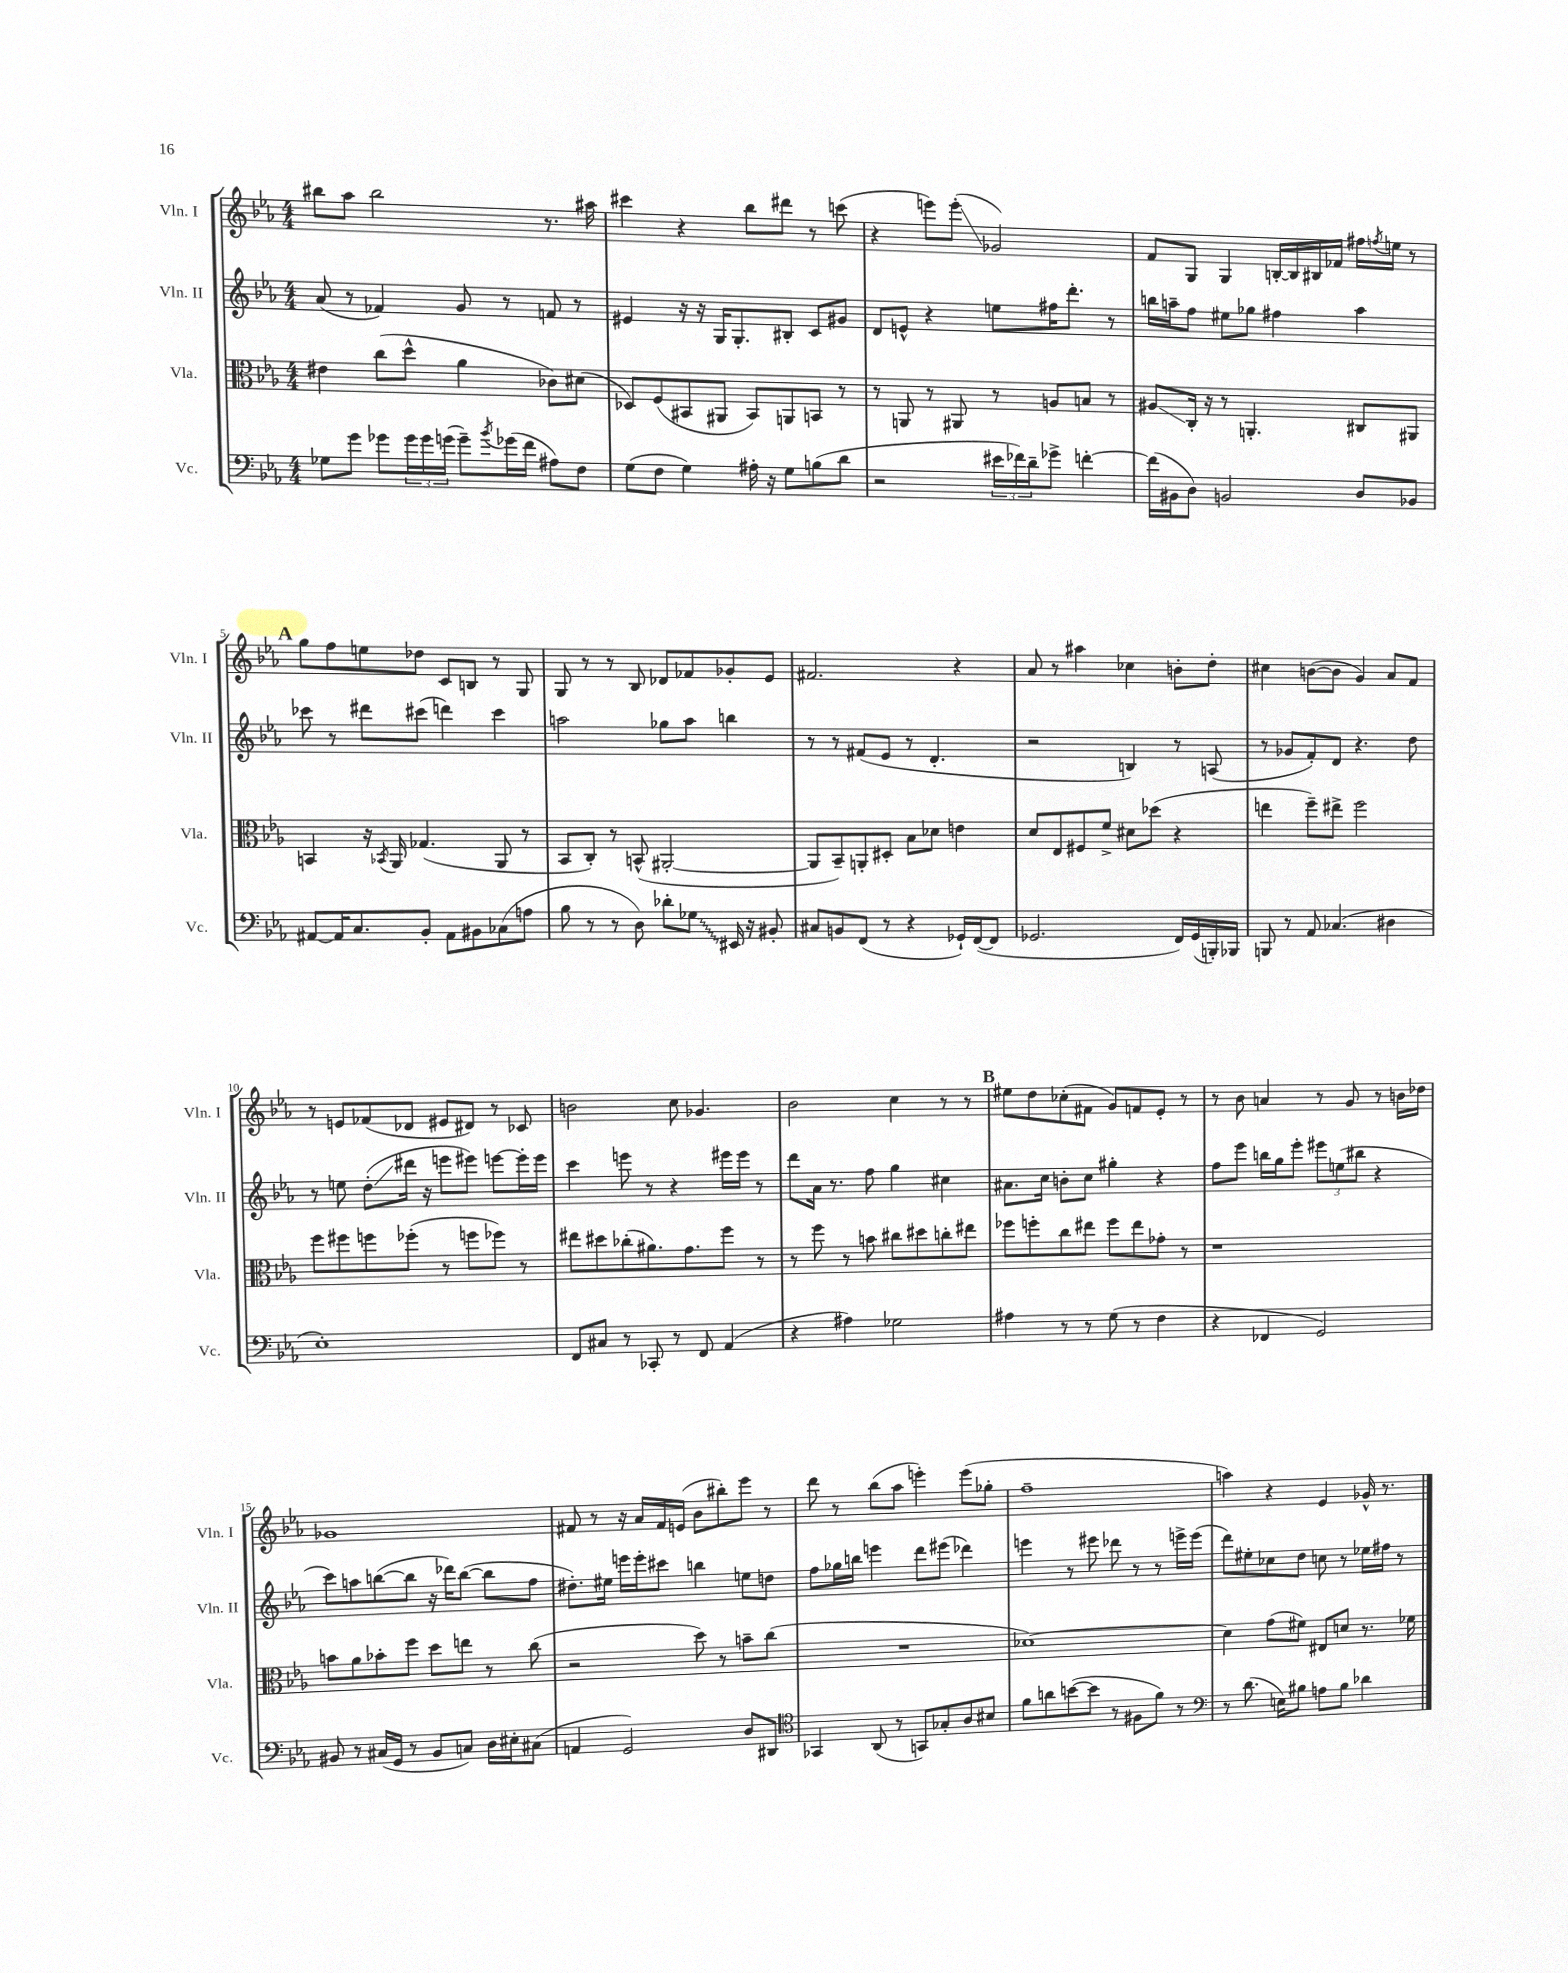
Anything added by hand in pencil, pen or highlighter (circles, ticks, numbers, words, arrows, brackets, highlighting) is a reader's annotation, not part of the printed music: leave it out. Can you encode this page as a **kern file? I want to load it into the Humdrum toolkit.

**kern	**kern	**kern	**kern
*staff4	*staff3	*staff2	*staff1
*clefF4	*clefC3	*clefG2	*clefG2
*k[b-e-a-]	*k[b-e-a-]	*k[b-e-a-]	*k[b-e-a-]
*M4/4	*M4/4	*M4/4	*M4/4
8G-	4e#	(8a-	8bb#
8g	.	8r	8aa-
8g-	(8cc	4f-)	2bb#
24g-	8dd^^	.	.
24g-	.	.	.
(24g	.	.	.
8g~)	4a-	8g	.
8qb-	.	.	.
(16g-	.	8r	.
16f	.	.	.
8A#)	8c-)	8f	8.r
8F	(8d#	8r	.
.	.	.	16aa#
=	=	=	=
(8G	8D-)	4e#	4ccc#
8F	(8F	.	.
4G)	8BB#	16r	4r
.	.	16r	.
.	8AA#	16G	.
.	.	8.G'	.
16A#'	8BB#)	.	8bb-
16r	.	.	.
8G	8AA	8B#'	8ddd#
(8B	8BB	8c	8r
8d	8r	8g#	(8ccc
=	=	=	=
2r	8r	8d	4r
.	8AA	8e^^	.
.	8r	4r	8eee)
.	8AA#	.	(8eee'
24e#	8r	8ee	2g-)
24f-)	.	.	.
24d~	.	.	.
8g-^	8A	16ff#	.
.	.	8.ddd'	.
[4f'	8B	.	.
.	8r	8r	.
=	=	=	=
(16f]	8A#	16bb	8f
16BB#	.	16aa~	.
8D)	16C'	8ff	8G
.	16r	.	.
2BB	8r	8ee#	4G
.	4.AA'	8gg-	.
.	.	4ff#	[16B'
.	.	.	16B]
.	.	.	16B#
.	.	.	16f-
8D	8C#	4aa	16ff#
.	.	.	8qff
.	.	.	16ee
8BB-	8AA#	.	8r
=	=	=	=
[8AA#	4BB	8ccc-	8gg
16AA#]	.	8r	8ff
8.C	.	.	.
.	16r	8ddd#	8ee
.	8qBB-	.	.
.	16AA-	.	.
8BB-'	(4.G-	(8ccc#	8dd-
8AA#	.	4ddd)	8c
8BB#	.	.	8B
(8C-	8AA-	4ccc#	8r
8A	8r	.	8G
=	=	=	=
8B-	8BB-	2aa	8G
8r	8C')	.	8r
8r	8r	.	8r
8D)	(8BB^^	.	8B-
8d-'	[2AA#'	8gg-	8d-
8G-	.	8aa	8f-
16EE#	.	4bb	8g-'
16r	.	.	.
8BB#'	.	.	8e-
=	=	=	=
8C#	8AA#]	8r	2.f#
8BB	8BB-~)	8r	.
(8FF	8AA'	(8f#	.
8r	8D#'	8e-	.
4r	8B-	8r	.
.	8d-	4.d'	.
16GG-`)	4e	.	4r
([16FF	.	.	.
8FF]	.	.	.
=	=	=	=
2.GG-	8d	2r	8a-
.	8E-	.	8r
.	8F#	.	4aa#
.	8f^	.	.
.	8d#	4B)	4cc-
.	(8dd-	.	.
16FF)	4r	8r	8b'
(16GG-	.	.	.
16BBB')	.	(8A	8dd'
16BBB-	.	.	.
=	=	=	=
8BBB	4ee	8r	4cc#
8r	.	8g-	.
8AA-	8ff~)	8f')	([8b
(4.C-	8ee#^	8d	8b]
.	2ff	4.r	4g)
4D#	.	.	8a-
.	.	8dd	8f
=	=	=	=
1E-')	8ff	8r	8r
.	8ff#	8ee	8e
.	8ff	(8dd'	(8f-
.	(8ff-'	16ddd#	8d-
.	.	16r	.
.	8r	8eee	8e#
.	8ff	8eee#)	8d#)
.	8ff-)	[8eee	8r
.	8r	16eee']	8c-
.	.	16eee	.
=	=	=	=
8FF	8ee#	4ccc	2b
8C#	8dd#	.	.
8r	(8cc-'	8eee	.
8CC-'	8.a#)	8r	.
8r	.	4r	8cc
.	8.g	.	.
8FF	.	.	4.g-
(4AA-	8ff	16eee#	.
.	.	16eee#	.
.	8r	8r	.
=	=	=	=
4r	8r	8ddd	2b-
.	8ff	16a-	.
.	.	8.r	.
4A#)	8r	.	.
.	8b	8ff	.
2G-	8cc#	4gg	4cc
.	8dd#	.	.
.	8cc'	4cc#	8r
.	8ee#	.	8r
=	=	=	=
4A#	8ff-	8.a#	8ee#
.	8ff'	.	8dd
.	.	16cc	.
8r	8cc	8b'	(8cc-'
8r	8ee#	8cc	8f#
(8G	8ff	4gg#'	8g)
8r	8ee#	.	8f
4F	8g-'	4r	8e-'
.	8r	.	8r
=	=	=	=
4r	1r	8ff	8r
.	.	8eee-	8b-
4FF-	.	16bb	4a
.	.	16gg	.
.	.	8eee-'	.
2GG)	.	12eee#	8r
.	.	(12ee	.
.	.	.	8g
.	.	12bb#	.
.	.	4r	8r
.	.	.	16b
.	.	.	16dd-
=	=	=	=
8BB#	8b	8ccc)	1g-
8r	8a-	8aa	.
(16C#	8b-'	([8bb	.
16GG	.	.	.
8r	8ff	8bb]	.
8BB#	8dd	16r	.
.	.	16ddd-)	.
8C)	8ee	([8bb	.
16D	8r	8bb]	.
16E#'	.	.	.
(8C#	(8cc	8ff	.
=	=	=	=
4AA	2r	8.dd#')	8f#
.	.	.	8r
.	.	16ee#	.
2GG)	.	16eee	16r
.	.	16eee'	16a-
.	.	8ccc#	16f#
.	.	.	(16e
.	8dd)	4bb	8b-
.	8r	.	8bb#')
8D	8b~	8ee	8eee-
8DD#	(8cc	8dd	8r
=	=	=	=
*clefC4	*	*	*
4GG-	1r	8ff	8ddd
.	.	16gg-	8r
.	.	16bb	.
(8AA-	.	4eee	(8bb-
8r	.	.	8aa-
8GG)	.	8ddd	4eee')
8G-'	.	(8eee#	.
8A-	.	4ddd-)	(8eee
8B#	.	.	8gg-'
=	=	=	=
8f	[1d-)	4eee	1ff~
8a	.	.	.
([8b	.	8r	.
8b]	.	8eee#	.
8r	.	8ddd-	.
8F#	.	8r	.
8f)	.	8r	.
8r	.	16eee^	.
.	.	(16eee	.
=	=	=	=
*clefF4	*	*	*
8r	4d-]	8ddd)	4aa)
(8.d	.	8ee#'	.
.	(8g	8cc-	4r
16E)	.	.	.
8B#	8f#)	8dd	.
8A	8E#	8cc	4e-
8B#	8d	8r	.
4d-	8.r	16ee-	16g-^^
.	.	16ff#	8.r
.	.	8r	.
.	16f-	.	.
==	==	==	==
*-	*-	*-	*-
